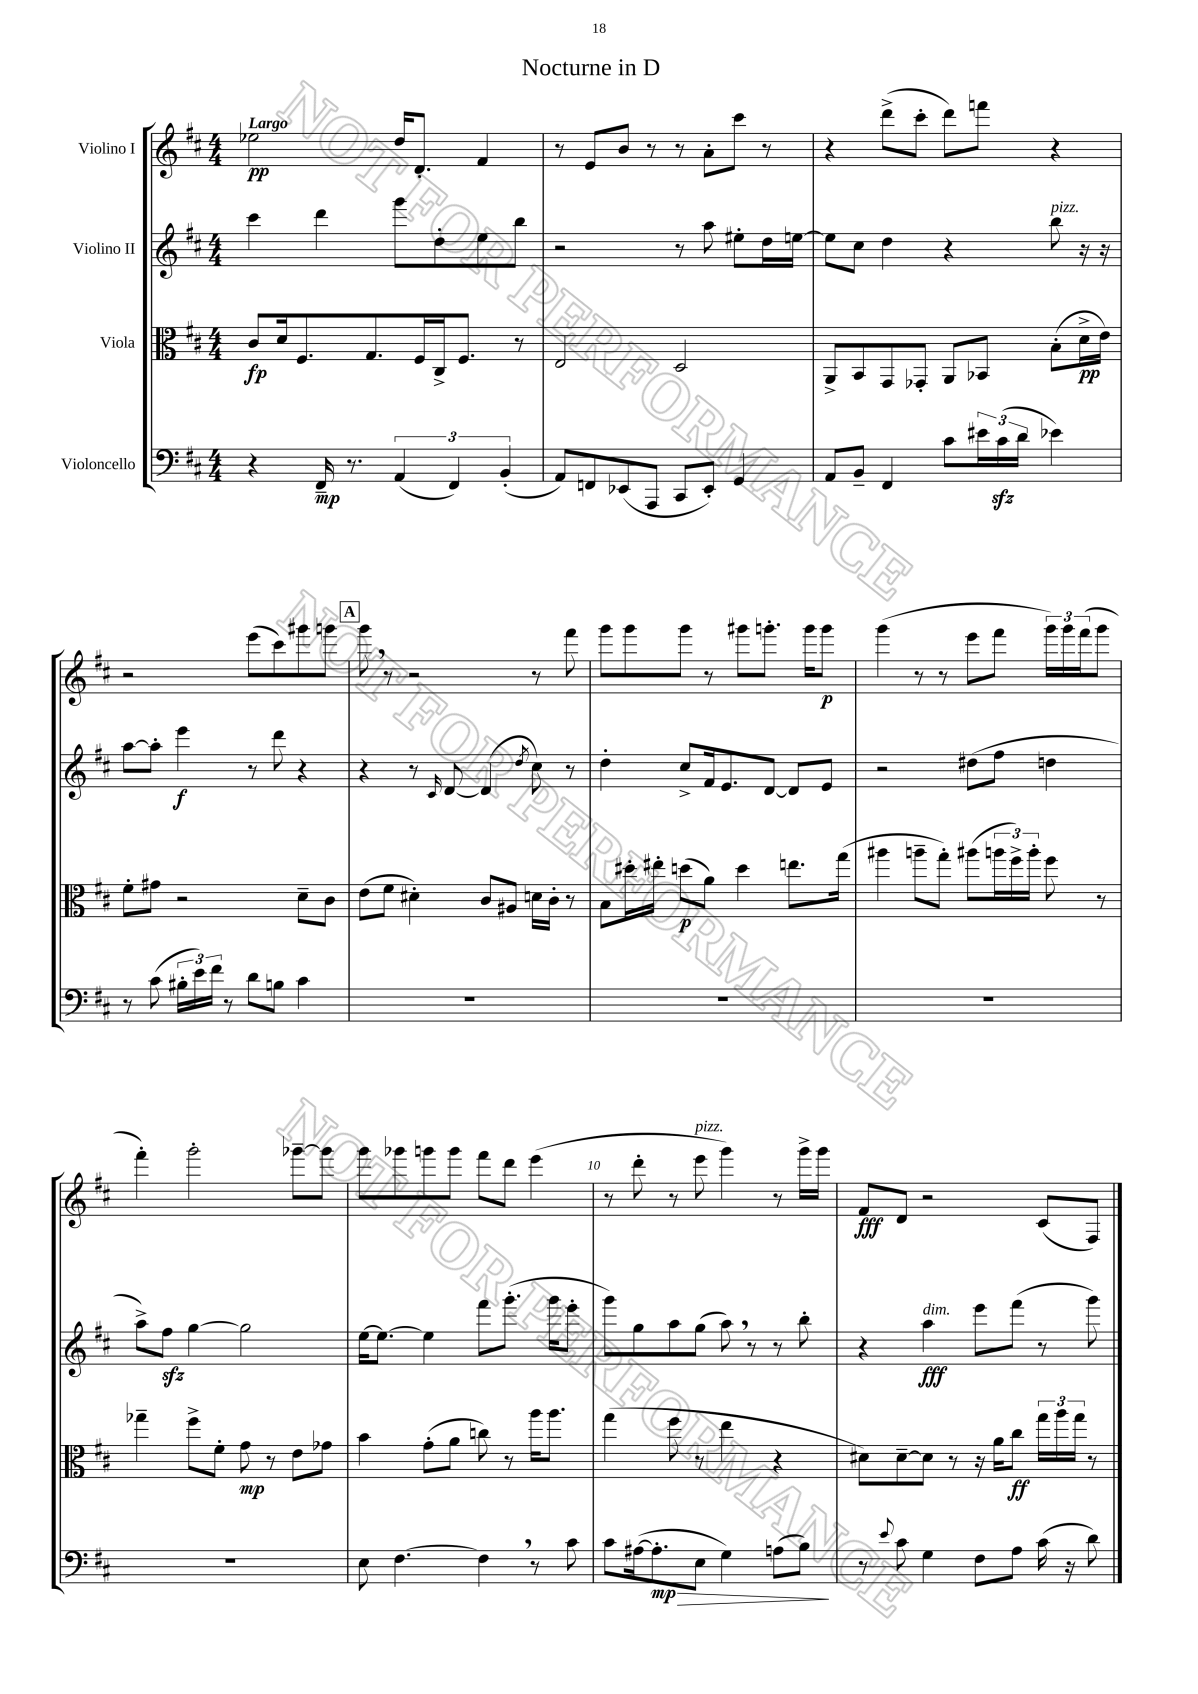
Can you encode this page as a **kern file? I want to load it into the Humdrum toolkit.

**kern	**dynam	**kern	**dynam	**kern	**dynam	**kern	**dynam
*part4	*part4	*part3	*part3	*part2	*part2	*part1	*part1
*staff4	*staff4	*staff3	*staff3	*staff2	*staff2	*staff1	*staff1
*I"Violoncello	*	*I"Viola	*	*I"Violino II	*	*I"Violino I	*
*clefF4	*	*clefC3	*	*clefG2	*	*clefG2	*
*k[f#c#]	*	*k[f#c#]	*	*k[f#c#]	*	*k[f#c#]	*
*M4/4	*	*M4/4	*	*M4/4	*	*M4/4	*
=1	=1	=1	=1	=1	=1	=1	=1
!	!	!	!	!	!	!LO:TX:a:B:t=Largo	!
4r	.	8c#/L	fp	4ccc#\	.	2ee-X\	pp
.	.	16d/k	.	.	.	.	.
.	.	8.F#/	.	.	.	.	.
16FF#~/	mp	.	.	4ddd\	.	.	.
8.r	.	.	.	.	.	.	.
.	.	8.G/	.	.	.	.	.
(6AA/	.	.	.	8ggg\L	.	16dd/KL	.
.	.	16F#/L	.	.	.	8.d'/J	.
.	.	16C#^/J	.	8dd'\	.	.	.
6FF#/)	.	.	.	.	.	.	.
.	.	8.F#/J	.	.	.	.	.
.	.	.	.	8ee\	.	4f#/	.
(6BB'/	.	.	.	.	.	.	.
.	.	8r	.	8bb\J	.	.	.
=2	=2	=2	=2	=2	=2	=2	=2
8AA/L)	.	2E/	.	2r	.	8r	.
8FFn/	.	.	.	.	.	8e/L	.
(8EE-X/	.	.	.	.	.	8b/J	.
8AAA/J	.	.	.	.	.	8r	.
8CC#/L	.	2D/	.	8r	.	8r	.
8EE-'/J)	.	.	.	8aa\	.	8a'\L	.
4GG/	.	.	.	8ee#X'\L	.	8ccc#\J	.
.	.	.	.	16dd\L	.	8r	.
.	.	.	.	[16een\JJ	.	.	.
=3	=3	=3	=3	=3	=3	=3	=3
8AA/L	.	8AA^/L	.	8ee\L]	.	4r	.
8BB~/J	.	8BB/	.	8cc#\J	.	.	.
4FF#/	.	8GG/	.	4dd\	.	(8ddd^\L	.
.	.	8GG-X'/J	.	.	.	8ccc#'\J	.
8c#\L	.	8AA/L	.	4r	.	8ddd\L)	.
24e#X\L	.	8BB-X/J	.	.	.	8fffn\J	.
(24c#zz\	.	.	.	.	.	.	.
24d\JJ	.	.	.	.	.	.	.
!	!	!	!	!LO:TX:a:i:t=pizz.	!	!	!
4e-X\)	.	(8B'\L	.	8bb\	.	4r	.
.	.	16d^\L	pp	16r	.	.	.
.	.	16e\JJ)	.	16r	.	.	.
!!LO:LB:g=z
=4	=4	=4	=4	=4	=4	=4	=4
8r	.	8f#'\L	.	[8aa\L	.	2r	.
(8c#\	.	8g#X\J	.	8aa'\J]	.	.	.
24B#X'\LL	.	2r	.	4eee\	f	.	.
24e\)	.	.	.	.	.	.	.
24f#\JJ	.	.	.	.	.	.	.
8r	.	.	.	.	.	.	.
8d\L	.	.	.	8r	.	(8eee\L	.
8Bn\J	.	.	.	8ddd\	.	8ccc#\)	.
4c#\	.	8d~\L	.	4r	.	8ggg#X\	.
.	.	8c#\J	.	.	.	8gggn\J	.
!!LO:REH:place=s1:t=A
=5	=5	=5	=5	=5	=5	=5	=5
1r	.	(8e\L	.	4r	.	8ggg,\	.
.	.	8f#\J	.	.	.	8r	.
.	.	4d#X'\)	.	8r	.	2r	.
.	.	.	.	16qqc#/	.	.	.
.	.	.	.	[8d/	.	.	.
.	.	8c#/L	.	(4d/]	.	.	.
.	.	8A#X/J	.	.	.	.	.
.	.	.	.	8qdd/	.	.	.
.	.	16dn\LL	.	8cc#\)	.	8r	.
.	.	16c#'\JJ	.	.	.	.	.
.	.	8r	.	8r	.	8fff#\	.
=6	=6	=6	=6	=6	=6	=6	=6
1r	.	8B\L	.	4dd'\	.	8ggg\L	.
.	.	16dd#X'\L	.	.	.	8ggg\	.
.	.	16ee#X'\JJ	.	.	.	.	.
.	.	(8ddn\L	p	8cc#^/L	.	8ggg\J	.
.	.	8a\J)	.	16f#/k	.	8r	.
.	.	.	.	8.e/	.	.	.
.	.	4dd\	.	.	.	8ggg#X\L	.
.	.	.	.	[8d/J	.	8.gggn'\J	.
.	.	8.een\L	.	8d/L]	.	.	.
.	.	.	.	.	.	16ggg\KL	.
.	.	.	.	8e/J	.	8ggg\J	p
.	.	(16gg\Jk	.	.	.	.	.
=7	=7	=7	=7	=7	=7	=7	=7
1r	.	4aa#X\	.	2r	.	(4ggg\	.
.	.	8aan~\L	.	.	.	8r	.
.	.	8gg'\J)	.	.	.	8r	.
.	.	(8aa#X\L	.	(8dd#X\L	.	8eee\L	.
.	.	24aan\L	.	8ff#\J	.	8fff#\J	.
.	.	24ff#^\)	.	.	.	.	.
.	.	24aa'\JJ	.	.	.	.	.
.	.	8ff#\	.	4ddn\	.	24ggg\LL)	.
.	.	.	.	.	.	24ggg\	.
.	.	.	.	.	.	(24fff#\J	.
.	.	8r	.	.	.	8ggg\J	.
!!LO:LB:g=z
=8	=8	=8	=8	=8	=8	=8	=8
1r	.	4gg-X~\	.	8aa^\L)	.	4fff#'\)	.
.	.	.	.	8ff#zz\J	.	.	.
.	.	8ff#^\L	.	[4gg\	.	2ggg'\	.
.	.	8f#'\J	.	.	.	.	.
.	.	8g\	mp	2gg\]	.	.	.
.	.	8r	.	.	.	.	.
.	.	8e\L	.	.	.	[8ggg-X~\L	.
.	.	8g-X\J	.	.	.	8ggg-\J]	.
=9	=9	=9	=9	=9	=9	=9	=9
8E\	.	4b\	.	[16ee\KL	.	8ggg\L	.
.	.	.	.	8.ee\J_	.	.	.
[4.F#\	.	.	.	.	.	8ggg-X\	.
.	.	(8g'\L	.	4ee\]	.	8gggn\	.
.	.	8a\J	.	.	.	8ggg\J	.
4F#,\]	.	8ccn\)	.	8fff#\L	.	8fff#\L	.
.	.	8r	.	(8.ggg'\J	.	8ddd\J	.
8r	.	16aa\KL	.	.	.	(4eee\	.
.	.	8.aa\J	.	16ggg\KL	.	.	.
8c#\	.	.	.	8eee'\J	.	.	.
=10	=10	=10	=10	=10	=10	=10	=10
8c#\L	.	(4gg\	.	8ggg\L)	.	8r	.
([16A#X\k	.	.	.	8gg\	.	8ddd'\	.
!	!LO:HP:b	!	!	!	!	!	!
8.A#'\]	> mp	.	.	.	.	.	.
.	.	8ff#\	.	8aa\	.	8r	.
!	!	!	!	!	!	!LO:TX:a:i:t=pizz.	!
8E\J	.	8r	.	(8gg\J	.	8eee\	.
4G\)	.	4ee\	.	8aa,\)	.	4ggg\)	.
.	.	.	.	8r	.	.	.
(8An\L	.	4r	.	8r	.	8r	.
8B\J)	.	.	.	8bb'\	.	16ggg^\LL	.
.	.	.	.	.	.	16ggg\JJ	.
.	]	.	.	.	.	.	.
=11	=11	=11	=11	=11	=11	=11	=11
8r	.	8d#X\L)	.	4r	.	8f#/L	fff
8qqe/	.	.	.	.	.	.	.
8c#\	.	[8d#~\	.	.	.	8d/J	.
!	!	!	!	!LO:TX:a:i:t=dim.	!	!	!
4G\	.	8d#\J]	.	4aa\	fff	2r	.
.	.	8r	.	.	.	.	.
8F#\L	.	16r	.	8eee\L	.	.	.
.	.	16a\KL	.	.	.	.	.
8A\J	.	8cc#\J	ff	(8fff#\J	.	.	.
(16c#\	.	24gg\LL	.	8r	.	(8c#/L	.
.	.	24aa\	.	.	.	.	.
16r	.	.	.	.	.	.	.
.	.	24gg\JJ	.	.	.	.	.
8d\)	.	8r	.	8ggg\)	.	8F#/J)	.
==	==	==	==	==	==	==	==
*-	*-	*-	*-	*-	*-	*-	*-
